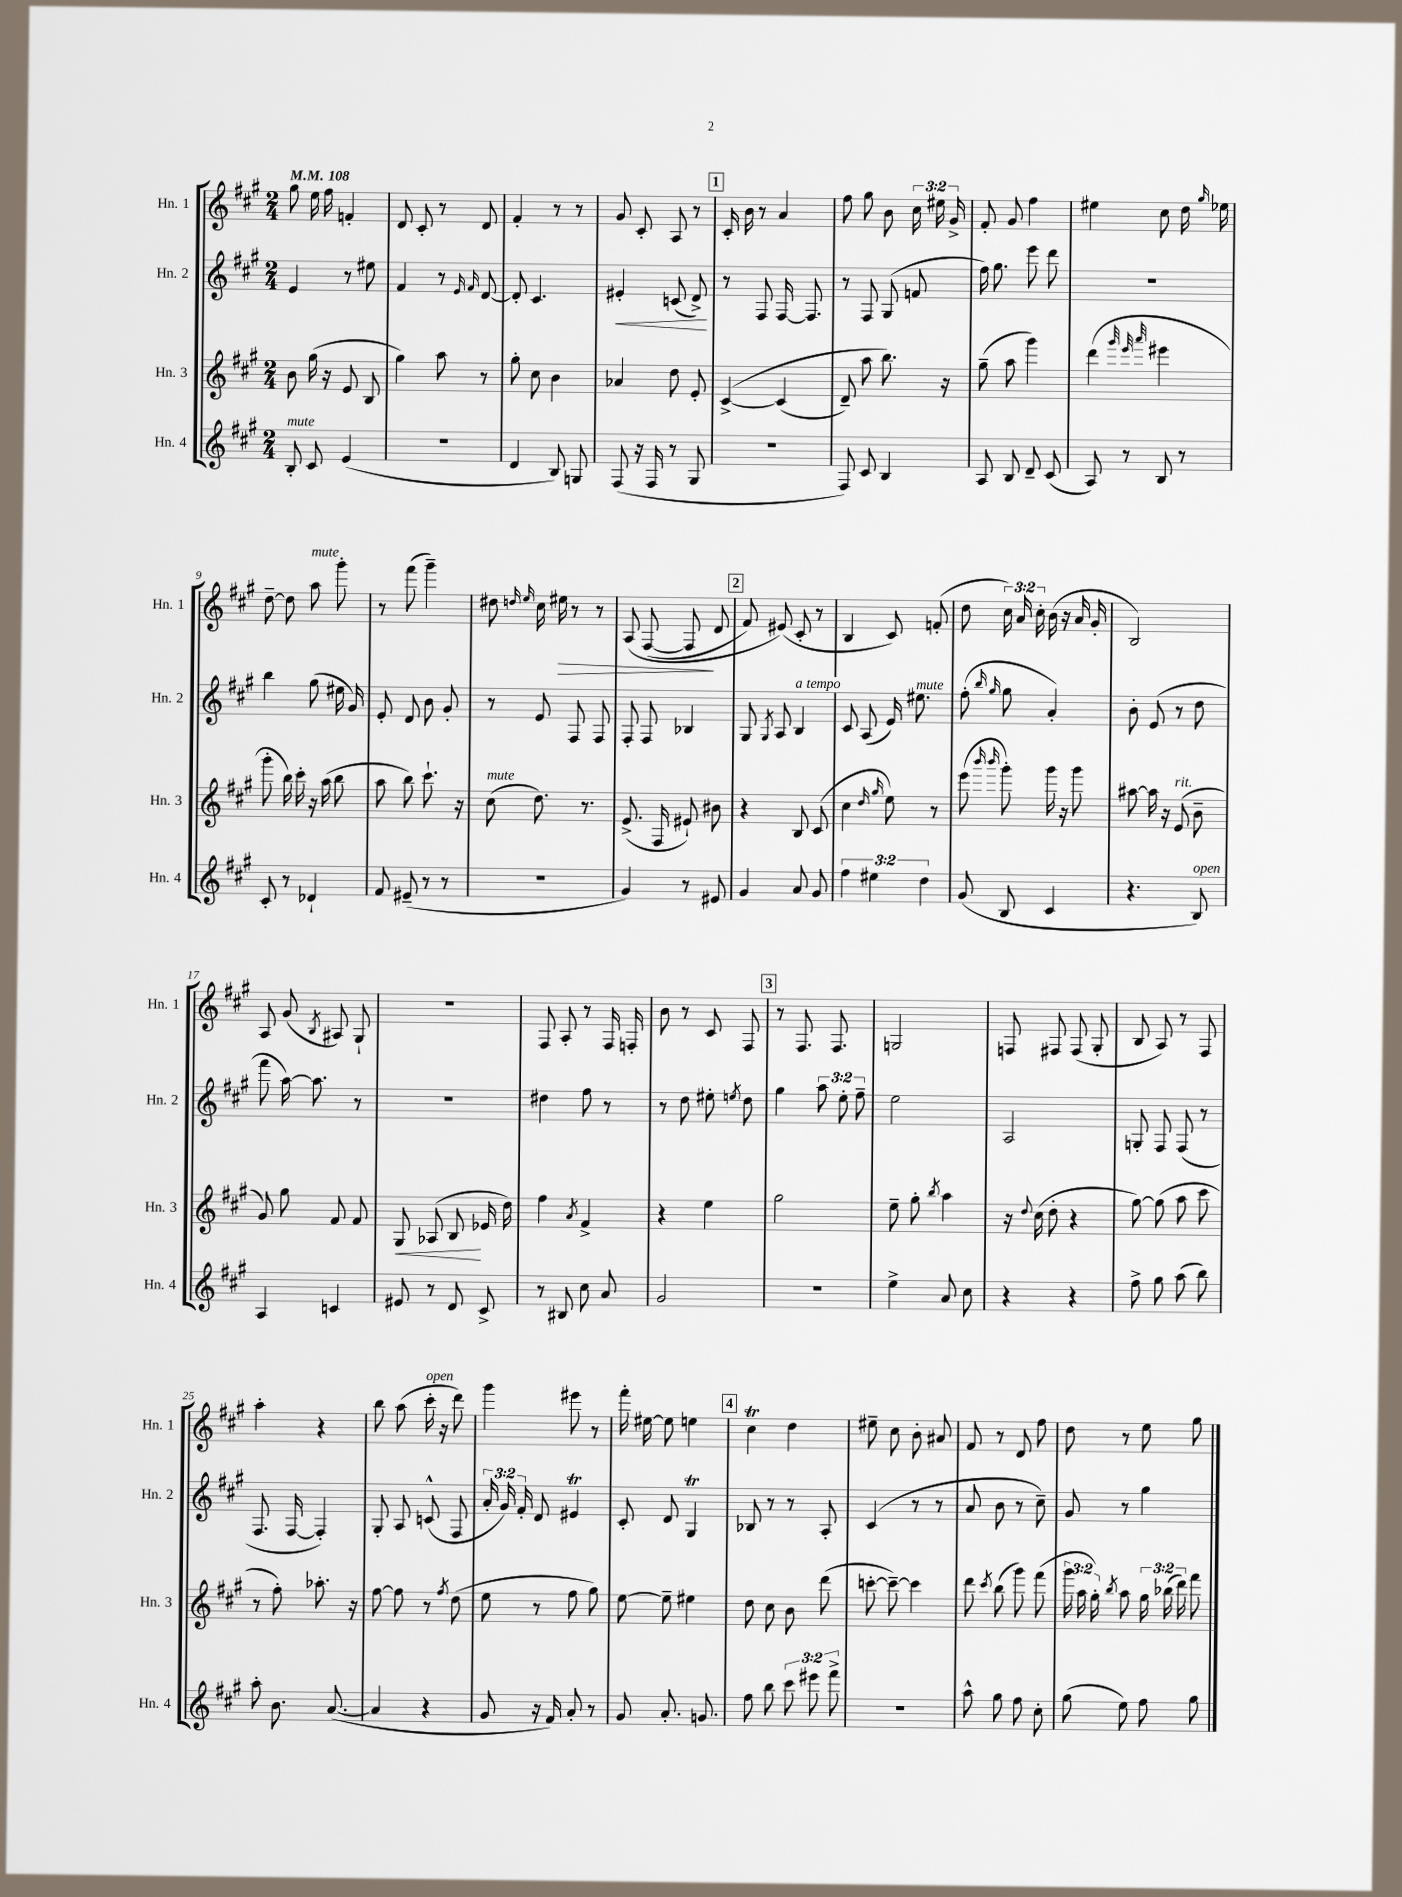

**kern	**kern	**dynam	**kern	**dynam	**kern	**dynam
*part4	*part3	*part3	*part2	*part2	*part1	*part1
*staff4	*staff3	*staff3	*staff2	*staff2	*staff1	*staff1
*I"Hn. 4	*I"Hn. 3	*	*I"Hn. 2	*	*I"Hn. 1	*
*I'Hn. 4	*I'Hn. 3	*	*I'Hn. 2	*	*I'Hn. 1	*
*clefG2	*clefG2	*	*clefG2	*	*clefG2	*
*k[f#c#g#]	*k[f#c#g#]	*	*k[f#c#g#]	*	*k[f#c#g#]	*
*M2/4	*M2/4	*	*M2/4	*	*M2/4	*
*MM108	*MM108	*	*MM108	*	*MM108	*
=1	=1	=1	=1	=1	=1	=1
!LO:TX:a:i:t=mute	!	!	!	!	!	!
8B'/	8b\	.	4e/	.	8gg#\	.
8c#/	(16gg#\	.	.	.	16ee\	.
.	16r	.	.	.	16ff#\	.
(4e/	8e/	.	8r	.	4fn'/	.
.	8B/	.	8ee#X\	.	.	.
=2	=2	=2	=2	=2	=2	=2
2r	4gg#\)	.	4f#/	.	8d/	.
.	.	.	.	.	8c#'/	.
.	8aa\	.	8r	.	8r	.
.	.	.	16qqe/	.	.	.
.	.	.	16qqf#/	.	.	.
.	8r	.	[8d/	.	8d/	.
=3	=3	=3	=3	=3	=3	=3
4d/	8gg#'\	.	8d'/]	.	4f#'/	.
.	8cc#\	.	4.c#/	.	.	.
8B/)	4b\	.	.	.	8r	.
8Gn/	.	.	.	.	8r	.
=4	=4	=4	=4	=4	=4	=4
!	!	!	!	!LO:HP:b	!	!
(8F#/	4a-X/	.	4e#X'/	<	8g#/	.
16r	.	.	.	.	8c#'/	.
16F#/	.	.	.	.	.	.
8r	8dd\	.	(8cn/	.	8A/	.
8G#/	8e'/	.	8d^/)	.	8r	.
.	.	.	.	[	.	.
!!LO:REH:place=s1:t=1
=5	=5	=5	=5	=5	=5	=5
2r	([4c#^/	.	8r	.	16c#'/	.
.	.	.	.	.	16b\	.
.	.	.	8F#/	.	8r	.
.	(4c#/]	.	[16F#/	.	4a/	.
.	.	.	8.F#/]	.	.	.
=6	=6	=6	=6	=6	=6	=6
8F#/)	8d~/)	.	8r	.	8ff#\	.
8c#/	8aa\	.	8F#/	.	8gg#\	.
4B/	8.bb\)	.	(8G#/	.	8b\	.
.	.	.	8fn/	.	24cc#\	.
.	.	.	.	.	24ee#X\	.
.	16r	.	.	.	.	.
.	.	.	.	.	24g#^/	.
=7	=7	=7	=7	=7	=7	=7
8A/	(8gg#~\	.	16ff#\)	.	8f#'/	.
.	.	.	8.gg#\	.	.	.
8B/	8aa\	.	.	.	8g#/	.
8d~/	4ggg#\)	.	8eee\	.	4ff#\	.
(8c#/	.	.	8ddd\	.	.	.
=8	=8	=8	=8	=8	=8	=8
8A/)	(4ddd\	.	2r	.	4ee#X\	.
8r	.	.	.	.	.	.
.	32qqggg#/	.	.	.	.	.
.	32qqeee/	.	.	.	.	.
.	32qqaaa/	.	.	.	.	.
8B/	4eee#X\	.	.	.	8cc#\	.
8r	.	.	.	.	16dd\	.
.	.	.	.	.	16qqgg#/	.
.	.	.	.	.	16ee-X\	.
!!LO:LB:g=z
=9	=9	=9	=9	=9	=9	=9
8c#'/	8ggg#'\	.	4bb\	.	[8dd~\	.
8r	16bb\)	.	.	.	8dd\]	.
.	16ccc#'\	.	.	.	.	.
!	!	!	!	!	!LO:TX:a:i:t=mute	!
4d-X`/	16r	.	(8gg#\	.	8aa\	.
.	(16aa\	.	.	.	.	.
.	8bb\	.	16ee#X\	.	8ggg#'\	.
.	.	.	16g#/)	.	.	.
=10	=10	=10	=10	=10	=10	=10
8f#/	8aa\	.	8e'/	.	8r	.
(8e#X~/	8bb\)	.	8d/	.	(8fff#\	.
8r	8.ccc#`\	.	8b\	.	4ggg#~\)	.
8r	.	.	8g#'/	.	.	.
.	16r	.	.	.	.	.
=11	=11	=11	=11	=11	=11	=11
!	!LO:TX:a:i:t=mute	!	!	!	!	!
2r	(8cc#\	.	8r	.	8dd#X\	.
.	.	.	.	.	16qqddn/	.
.	.	.	.	.	16qqee/	.
.	8.dd\)	.	8e/	.	16cc#\	.
!	!	!	!	!	!	!LO:HP:b
.	.	.	.	.	16ee#X\	>
.	.	.	8F#/	.	8r	.
.	8.r	.	.	.	.	.
.	.	.	8F#/	.	8r	.
=12	=12	=12	=12	=12	=12	=12
4g#/)	(8.e^/	.	8F#'/	.	(8A/	.
.	.	.	8F#/	.	([8F#/	.
.	16F#/	.	.	.	.	.
8r	8e#X`/)	.	4B-X/	.	8F#/]	.
8e#X/	8b#X\	.	.	.	8d/	]
!!LO:REH:place=s1:t=2
=13	=13	=13	=13	=13	=13	=13
4g#/	4r	.	8G#/	.	8f#/)	.
.	.	.	8qG#/	.	.	.
.	.	.	8A/	.	(8e#X/)	.
!	!	!	!LO:TX:a:i:t=a tempo	!	!	!
8a/	8B/	.	4B/	.	8c#'/	.
8g#/	(8c#/	.	.	.	8r	.
=14	=14	=14	=14	=14	=14	=14
6ff#\	4cc#\	.	8c#/	.	4B/	.
.	.	.	(8A/	.	.	.
6ee#X\	.	.	.	.	.	.
.	16qqdd/	.	.	.	.	.
.	16qqgg#/	.	.	.	.	.
.	8ee\)	.	16e/)	.	8c#/)	.
!	!	!	!LO:TX:a:i:t=mute	!	!	!
.	.	.	8.ee#X\	.	.	.
6dd\	.	.	.	.	.	.
.	8r	.	.	.	(8fn'/	.
=15	=15	=15	=15	=15	=15	=15
(8g#/	(8eee\	.	(8ff#'\	.	8dd\	.
.	16qqbbb/	.	16qqbb/	.	.	.
.	16qqbbb/	.	16qqgg#/	.	.	.
8B/	8ggg#'\)	.	8gg#\	.	24cc#\)	.
.	.	.	.	.	24a/	.
.	.	.	.	.	24cc#'\	.
4c#/	16ggg#\	.	4a'/)	.	(16b\	.
.	16r	.	.	.	16r	.
.	8ggg#\	.	.	.	16a/	.
.	.	.	.	.	16g#'/	.
=16	=16	=16	=16	=16	=16	=16
4.r	[8aa#X\	.	8b'\	.	2B/)	.
.	16aa#\]	.	(8e/	.	.	.
.	16r	.	.	.	.	.
!	!LO:TX:a:i:t=rit.	!	!	!	!	!
.	(8e/	.	8r	.	.	.
!LO:TX:a:i:t=open	!	!	!	!	!	!
8B/)	8b~\	.	8dd\	.	.	.
!!LO:LB:g=z
=17	=17	=17	=17	=17	=17	=17
4A/	8g#/)	.	8fff#\	.	8A/	.
.	8gg#\	.	[16aa\)	.	(8g#/	.
.	.	.	8.aa\]	.	.	.
.	.	.	.	.	8qB/	.
4cn/	8f#/	.	.	.	8A#X/)	.
.	8f#/	.	8r	.	8G#`/	.
=18	=18	=18	=18	=18	=18	=18
!	!	!LO:HP:b	!	!	!	!
8e#X/	8G#/	<	2r	.	2r	.
8r	(8A-X/	.	.	.	.	.
8d/	8B/	.	.	.	.	.
8c#^/	16e-X/	[	.	.	.	.
.	16dd\)	.	.	.	.	.
=19	=19	=19	=19	=19	=19	=19
8r	4ff#\	.	4dd#X\	.	8F#/	.
8B#X/	.	.	.	.	8A'/	.
.	8qa/	.	.	.	.	.
8cc#\	4f#^/	.	8ff#\	.	8r	.
8a/	.	.	8r	.	16F#/	.
.	.	.	.	.	16Fn'/	.
=20	=20	=20	=20	=20	=20	=20
2g#/	4r	.	8r	.	8b\	.
.	.	.	8dd\	.	8r	.
.	4ee\	.	8ee#X'\	.	8c#/	.
.	.	.	8qeen/	.	.	.
.	.	.	8dd\	.	8F#/	.
!!LO:REH:place=s1:t=3
=21	=21	=21	=21	=21	=21	=21
2r	2gg#\	.	4gg#\	.	8r	.
.	.	.	.	.	8.F#/	.
.	.	.	12aa\	.	.	.
.	.	.	.	.	8.F#/	.
.	.	.	12ee'\	.	.	.
.	.	.	12ff#~\	.	.	.
=22	=22	=22	=22	=22	=22	=22
4ee^\	8ee~\	.	2ee\	.	2Gn/	.
.	8gg#'\	.	.	.	.	.
.	8qbb/	.	.	.	.	.
8a/	4aa\	.	.	.	.	.
8cc#\	.	.	.	.	.	.
=23	=23	=23	=23	=23	=23	=23
4r	16r	.	2A/	.	8Fn/	.
.	8qqdd/	.	.	.	.	.
.	(16cc#\	.	.	.	.	.
.	8dd'\	.	.	.	8F#X/	.
4r	4r	.	.	.	(8F#/	.
.	.	.	.	.	8G#'/	.
=24	=24	=24	=24	=24	=24	=24
8ff#^\	[8gg#\)	.	8Gn'/	.	8B/	.
8gg#\	(8gg#\]	.	8F#/	.	8A/)	.
(8aa\	8aa\	.	(8F#/	.	8r	.
8bb\)	8ccc#\	.	8r	.	8F#/	.
!!LO:LB:g=z
=25	=25	=25	=25	=25	=25	=25
8aa'\	8r	.	8.F#/	.	4aa'\	.
8.b\	8ff#'\)	.	.	.	.	.
.	.	.	[16F#/	.	.	.
.	8.aa-X'\	.	4F#'/])	.	4r	.
([8.a/	.	.	.	.	.	.
.	16r	.	.	.	.	.
=26	=26	=26	=26	=26	=26	=26
4a/]	[8ff#\	.	8G#'/	.	8bb\	.
.	8ff#\]	.	8A/	.	(8aa\	.
!	!	!	!	!	!LO:TX:a:i:t=open	!
4r	8r	.	(8cn^^/	.	16ccc#'\	.
.	.	.	.	.	16r	.
.	8qff#/	.	.	.	.	.
.	(8dd\	.	8F#/	.	8ddd\)	.
=27	=27	=27	=27	=27	=27	=27
8g#/	8ee\	.	24a'/	.	4ggg#\	.
.	.	.	24g#/)	.	.	.
.	.	.	24f#'/	.	.	.
16r	8r	.	8d/	.	.	.
16f#/)	.	.	.	.	.	.
8a'/	8ff#\	.	4e#Xt/	.	8eee#X\	.
8r	8gg#\)	.	.	.	8r	.
=28	=28	=28	=28	=28	=28	=28
8g#/	[8ee\	.	8c#'/	.	16fff#'\	.
.	.	.	.	.	[16ee#X\	.
8.a'/	8ee~\]	.	8d/	.	8ee#\]	.
.	4ee#X\	.	4G#t/	.	4een\	.
8.gn/	.	.	.	.	.	.
!!LO:REH:place=s1:t=4
=29	=29	=29	=29	=29	=29	=29
8ff#\	8dd\	.	8B-X/	.	4cc#t\	.
8bb\	8cc#\	.	8r	.	.	.
12ccc#\	8b\	.	8r	.	4dd\	.
12eee#X\	.	.	.	.	.	.
.	(8ddd\	.	8A'/	.	.	.
12fff#^\	.	.	.	.	.	.
=30	=30	=30	=30	=30	=30	=30
2r	[8cccn'\	.	(4c#/	.	8ee#X~\	.
.	8ccc~\_)	.	.	.	8cc#\	.
.	4ccc\]	.	8r	.	8b'\	.
.	.	.	8r	.	8a#X/	.
=31	=31	=31	=31	=31	=31	=31
8aa^^\	8ddd\	.	8a/	.	8f#/	.
.	8qccc#/	.	.	.	.	.
8gg#\	(8bb\	.	8b\	.	8r	.
8ff#\	8ggg#\)	.	8r	.	8d/	.
8cc#'\	(8fff#\	.	8cc#~\)	.	8ff#\	.
=32	=32	=32	=32	=32	=32	=32
(8gg#\	24ggg#\	.	8g#/	.	8dd\	.
.	24aa\	.	.	.	.	.
.	24gg#'\)	.	.	.	.	.
.	8qbb/	.	.	.	.	.
8ee\)	8aa\	.	8r	.	8r	.
8ff#\	24gg#\	.	4gg#\	.	8ee\	.
.	(24bb-X\	.	.	.	.	.
.	24ddd\)	.	.	.	.	.
8gg#\	8fff#\	.	.	.	8gg#\	.
==	==	==	==	==	==	==
*-	*-	*-	*-	*-	*-	*-
